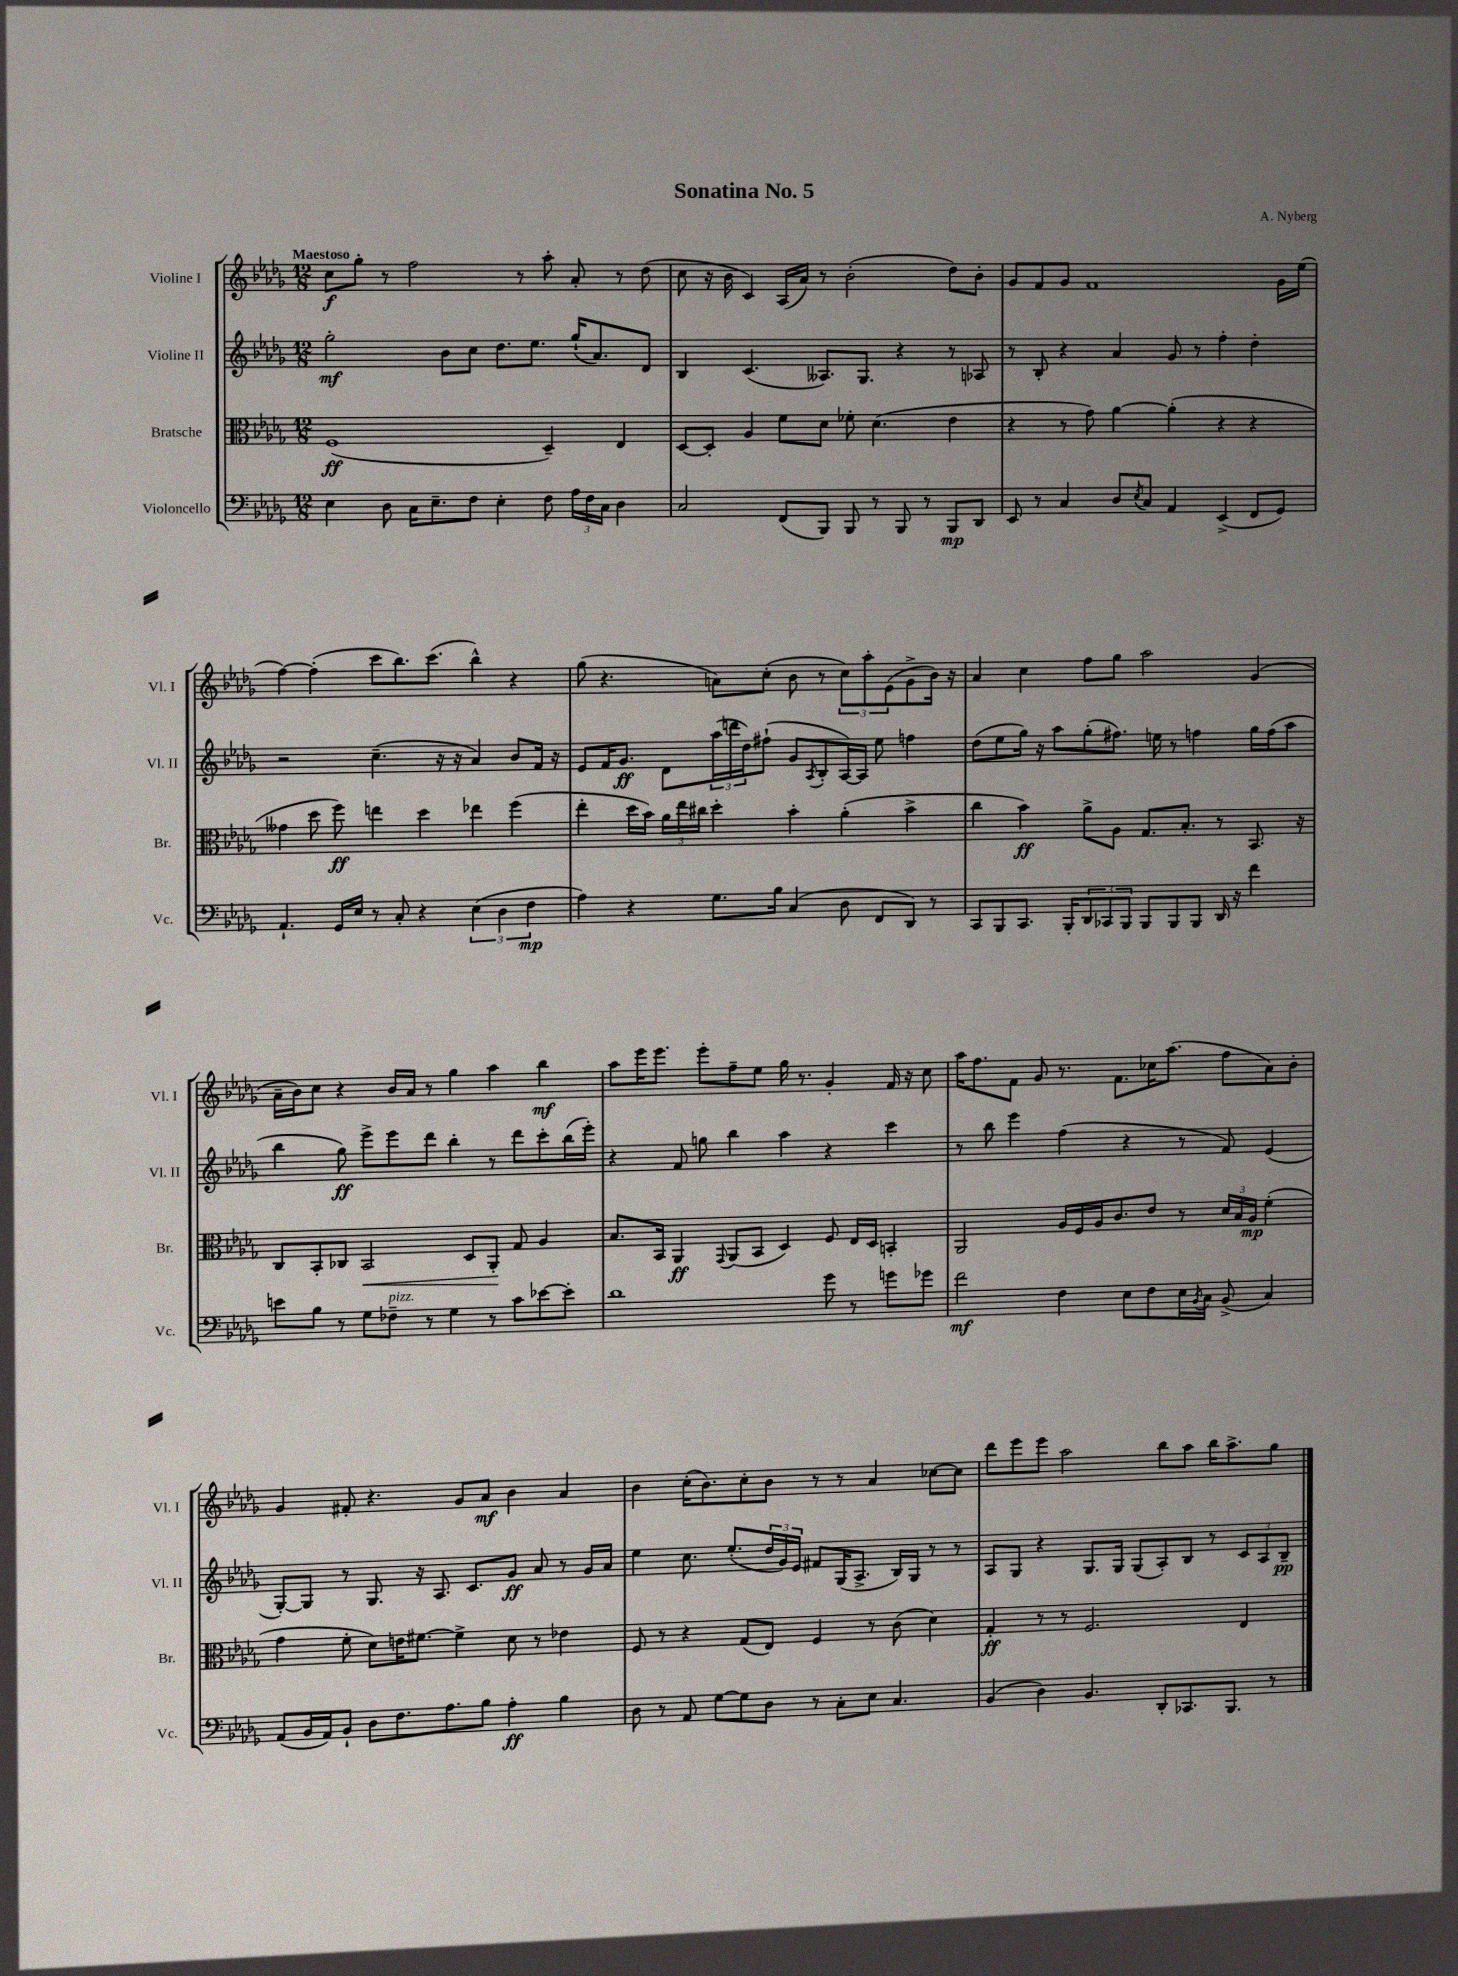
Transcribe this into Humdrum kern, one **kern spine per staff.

**kern	**kern	**kern	**kern
*staff4	*staff3	*staff2	*staff1
*clefF4	*clefC3	*clefG2	*clefG2
*k[b-e-a-d-g-]	*k[b-e-a-d-g-]	*k[b-e-a-d-g-]	*k[b-e-a-d-g-]
*M12/8	*M12/8	*M12/8	*M12/8
4E-	(1F	2gg-'	8cc
.	.	.	8gg-'
8D-	.	.	8r
16C	.	.	2ff
8.E-~	.	.	.
.	.	8b-	.
8F	.	8cc	.
4E-'	.	8.dd-	.
.	.	.	8r
.	.	8.ee-	.
8F	4D-~)	.	8aa-'
24A-	.	(16gg-`	8a-'
24F	.	.	.
.	.	8.a-)	.
24C	.	.	.
4D-	4E-	.	8r
.	.	8d-	(8dd-
=	=	=	=
2C	[8D-	4B-	8cc
.	8D-']	.	16r
.	.	.	16b-
.	4A-	(4.c	4c)
(8FF	8f	.	(16A-
.	.	.	16a-)
8BBB-)	8d-	8.A--)	8r
8BBB-	8f-'	.	(2b-'
.	.	8.G-	.
8r	(4.d-	.	.
8BBB-	.	4r	.
8r	.	.	.
8BBB-	4e-	8r	8dd-)
8DD-	.	8A-	8b-'
=	=	=	=
8EE-	4r	8r	8g-
8r	.	8B-'	8f
4C	8r	4r	8g-
.	8g-)	.	1f
8D-	[4a-	4a-	.
8qE-	.	.	.
8C	.	.	.
4AA-	(4a-']	8g-	.
.	.	8r	.
(4EE-^	4r	4ff'	.
8FF	4r	4dd-'	.
8GG-)	.	.	16g-
.	.	.	(16ee-
=	=	=	=
4.AA-`	4g--	2r	[4ff)
.	8dd-	.	(4ff']
16GG-	8ff)	.	.
16E-	.	.	.
8r	4ee	(4.cc~	8ccc
8C'	.	.	8.bb-)
4r	4dd-	.	.
.	.	.	(8.ccc
.	.	16r	.
.	.	16r	.
(6E-	4ee-	4a-)	4bb-^^)
6D-	.	.	.
.	(4ff	8b-	4r
6F	.	.	.
.	.	16f	.
.	.	16r	.
=	=	=	=
4A-)	4ee-'	8e-	(8gg-
.	.	16f	4.r
.	.	8.g-	.
4r	16dd-	.	.
.	16b-)	.	.
.	24a-	8d-	.
.	24ee-	.	.
.	24cc#	.	.
8.G-	4dd-'	(24aa-	8a)
.	.	24ddd	.
.	.	24dd-)	.
.	.	(8ff#`	(8cc'
16B-	.	.	.
(4C	4b-'	8g-	8b-
.	.	8qA-	.
.	.	8B-'	8r
8D-	(4a-'	[16A-)	12cc)
.	.	16A-]	.
.	.	.	12aa-'
8FF	.	8ee-	.
.	.	.	(12e-
8DD-)	4b-^	4ff	8g-^
8r	.	.	16b-)
.	.	.	16r
=	=	=	=
8CC	4cc	(8dd-	4a-
8BBB-	.	8ee-	.
8.CC	4b-)	16gg-)	4cc
.	.	16r	.
.	.	8aa-	.
16BBB-'	.	.	.
12DD-	8a-^	(8gg-'	8ff
12CC-	.	.	.
.	8A-	8.ff#)	8gg-
12BBB-	.	.	.
8BBB-	8.G-	.	2aa-
.	.	16ee	.
8BBB-	.	8r	.
.	8.B-'	.	.
8BBB-	.	4ff	.
16DD-	8r	.	.
16r	.	.	.
4f	8.BB-	16gg-	(4g-
.	.	(16ff	.
.	.	8aa-	.
.	16r	.	.
=	=	=	=
8e	8C	4bb-	16a-~
.	.	.	16b-)
8B-	8BB-'	.	8cc
8r	8C-	8gg-)	4r
8G-	2BB-	8eee-^	.
8F-~	.	8eee-	16b-
.	.	.	16a-
8r	.	8ddd-	8r
4G-	.	4bb-'	4gg-
.	8D-	.	.
8r	8AA-'	8r	4aa-
8c	8G-	8ddd-	.
[8e-	4A-	8ccc'	4bb-
8e-']	.	(16bb-	.
.	.	16eee-')	.
=	=	=	=
1d-	8.B-	4r	8aa-
.	.	.	16eee-
.	16BB-	.	8.eee-
.	4AA-	8f	.
.	.	8gg	8eee-'
.	8qqGG-	.	.
.	(8AA-	4bb-	8ff~
.	8BB-	.	8ee-
.	4D-)	4aa-	16gg-
.	.	.	8.r
8g-	8F	4r	4g-'
8r	16E-	.	.
.	16D-	.	.
8g	4BB'	4ccc	16f
.	.	.	16r
8g-	.	.	8cc
=	=	=	=
2f	2AA-	8r	16aa-
.	.	.	8.ff
.	.	8bb-	.
.	.	4eee-	8f
.	.	.	8g-
4F	16A-	(4ff	8.r
.	16F	.	.
.	16A-	.	.
.	8.c	.	8.f
8E-	.	4r	.
8F	8e-	.	16cc-
.	.	.	(8.aa-
16E-	8r	8r	.
8qBB-	.	.	.
16C	.	.	.
(8BB-^	24d-	8f)	8ff
.	24B-	.	.
.	24A-	.	.
4C)	(4f'	(4e-	8a-)
.	.	.	8b-'
=	=	=	=
(8AA-	4g-	[8G-')	4g-
16BB-	.	8G-]	.
16AA-)	.	.	.
8BB-`	8f'	8r	8f#'
8D-	8d-)	8.G-	4.r
8.F	16e	.	.
.	[8.f#	16r	.
.	.	8.A-	.
8.A-	.	.	.
.	4f#^]	.	8g-
.	.	8.c	.
8B-	.	.	8a-
4A-'	8d-	8g-	4b-
.	8r	8a-	.
4B-	4e-	8r	4a-
.	.	16g-	.
.	.	16a-	.
=	=	=	=
8D-	8F	4ee-	4b-
8r	8r	.	.
8AA-	4r	8.cc	(16cc'
.	.	.	8.b-)
[8G-	.	.	.
.	.	(8.ee-'	.
8G-]	(8G-	.	8cc'
8D-	8E-)	24dd-	8b-
.	.	24g-)	.
.	.	24e-	.
8r	4F	8f#	8r
8C'	.	(16G-	8r
.	.	8.A-^	.
8E-	8r	.	4a-
4.C	(8c	16B-)	.
.	.	16G-	.
.	4d-)	8r	[8cc-
.	.	8r	8cc-]
=	=	=	=
(4BB-	4G-'	8A-	8ddd-
.	.	8G-	8eee-
4D-)	8r	4r	8eee-
.	8r	.	2aa-
4.BB-	2.F	8.G-	.
.	.	16G-	.
.	.	(8G-	.
8DD-'	.	8A-')	8bb-
8.CC-	.	8B-	8aa-
.	.	8r	16bb-
8.BBB-	.	.	8.aa-^
.	4E-	12c	.
.	.	12A-	.
8r	.	.	8gg-
.	.	12B-~	.
==	==	==	==
*-	*-	*-	*-
